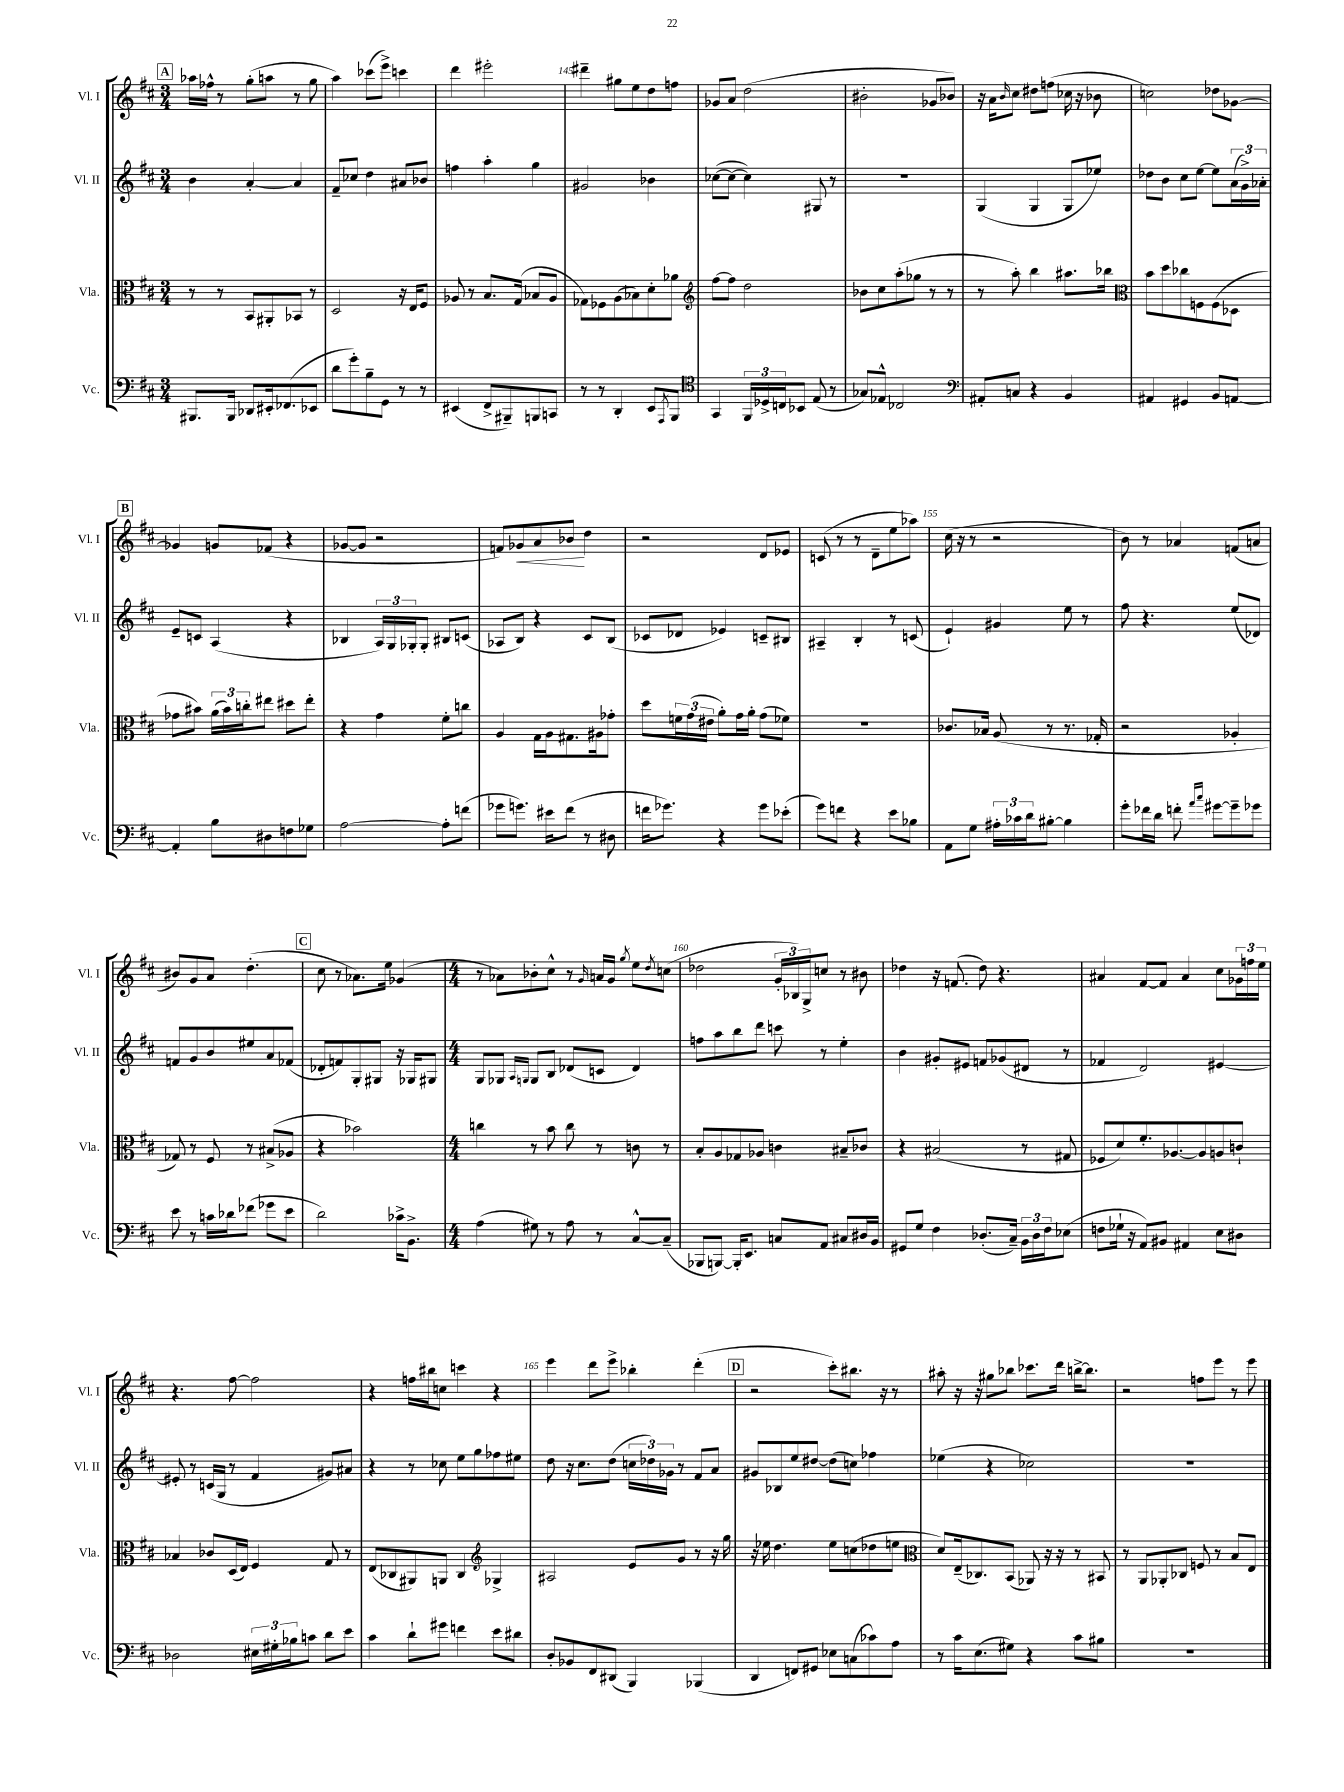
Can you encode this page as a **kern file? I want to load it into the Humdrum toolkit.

**kern	**kern	**kern	**kern
*staff4	*staff3	*staff2	*staff1
*clefF4	*clefC3	*clefG2	*clefG2
*k[f#c#]	*k[f#c#]	*k[f#c#]	*k[f#c#]
*M3/4	*M3/4	*M3/4	*M3/4
8.BBB#/L	8r	4b\	16aa-\LL
.	.	.	16ff-^^\JJ
.	8r	.	8r
16BBB#/Jk	.	.	.
8DD-/L	8BB/L	[4a'/	(8gg'\L
16EE#'/k	8AA#'/	.	8aa\J
(8.FF-/	.	.	.
.	8BB-/J	4a/]	8r
8EE-/J	8r	.	8gg\
=	=	=	=
8d\L	2D/	8f#~/L	4aa\)
8g'\)	.	8cc-/J	.
8B~\	.	4dd\	(8ccc-\L
8GG\J	.	.	8eee^\J)
8r	16r	8a#/L	4ccc\
.	16E/LK	.	.
8r	8F#/J	8b-/J	.
=	=	=	=
(4EE#/	8A-/	4ff\	4ddd\
.	8r	.	.
8FF#^/L	8.B/L	4aa'\	2eee#'\
8BBB#~/)	.	.	.
.	(16G/Jk	.	.
8BBB/	8B-/L	4gg\	.
8CC/J	8A-/J	.	.
=	=	=	=
8r	8G-\L)	2g#/	4ddd#~\
8r	8F-\	.	.
4DD'/	(8A\	.	8gg#\L
.	8B-\)	.	8ee\
8EE/L	8d'\	4b-\	8dd\
8qAAA/	.	.	.
8BBB/J	8a-\J	.	8ff\J
=	=	=	=
*clefC4	*clefG2	*	*
4GG/	[8ff#\L	([8cc-\L	8g-/L
.	8ff#\]J	8cc-\_J	8a/J
24FF#/LL	2dd\	4cc-\])	(2dd\
24D-^/	.	.	.
24C/J	.	.	.
8BB-/J	.	.	.
(8E/	.	8G#/	.
8r	.	8r	.
=	=	=	=
8G-/L)	8b-\L	2.r	2b#'\
8E-^^/J	8cc#\	.	.
2C-/	(8aa'\	.	.
.	8gg-\J	.	.
.	8r	.	8g-/L
.	8r	.	8b-/J)
=	=	=	=
*clefF4	*	*	*
8AA#'/L	8r	(4G/	16r
.	.	.	16a\LK
.	.	.	16qqb/
8C/J	8aa'\)	.	8cc#\J
4r	4bb\	4G/	8dd#\L
.	.	.	(8ff\J
4BB/	8.aa#\L	8G/L	16cc-\
.	.	.	16r
.	.	8ee-/J)	8b-\
.	16bb-\Jk	.	.
=	=	=	=
*	*clefC3	*	*
4AA#/	8b\L	8dd-\L	2cc\)
.	8dd\	8b\J	.
4GG#/	8cc-\	8cc#\L	.
.	8F\	[8ee\J	.
8BB/L	(8F\	8ee\]L	8dd-\L
[8AA/J	8D-\J	(24a\L	[8g-\J
.	.	24g^\)	.
.	.	24a-'\JJ	.
=	=	=	=
4AA'/]	8g-\L	8e~/L	4g-/]
.	8b#\J)	8c/J	.
8B\L	(24a\LL	(4A/	8g/L
.	24b#\)	.	.
.	24cc'\J	.	.
8D#\	8ee#\J	.	(8f-/J
8F\	8dd#\L	4r	4r
8G-\J	8ee#'\J	.	.
=	=	=	=
[2A\	4r	4B-/	[8g-/L
.	.	.	8g-/]J
.	4g\	24A/LL)	2r
.	.	24G/	.
.	.	24G-'/J	.
.	.	8G-'/J	.
8A'\]L	8f#'\L	8B#/L	.
(8f\J	8cc\J	(8c/J	.
=	=	=	=
8g-\L	4A/	8A-/L	8f/L)
8.g\J)	.	8B/J)	8g-/
.	16G\LL	4r	8a/
16e#\LK	16A\J	.	.
(8f#\J	8.G#\	.	8b-/J
8r	.	8c#/L	4dd\
.	16A#\k	.	.
8D#\	8g-'\J	(8B/J	.
=	=	=	=
16f\LK	8dd\L	8c-/L	2r
8.g-\J)	.	.	.
.	24f\L	8d-/J	.
.	(24g\	.	.
.	24e#\JJ	.	.
4r	8a'\L)	4e-/)	.
.	16g\L	.	.
.	16a'\JJ	.	.
8g-\L	(8g\L	8c~/L	8d/L
(8e-'\J	8f-\J)	8B#/J	8e-/J
=	=	=	=
8g\L)	2.r	4A#~/	(8c/
8f\J	.	.	8r
4r	.	4B'/	8r
.	.	.	8d~\L
8e\L	.	8r	8ee\
8B-\J	.	(8c/	8aa-\J)
=	=	=	=
8AA\L	8.c-/L	4e`/)	(16cc#\
.	.	.	16r
8G\J	.	.	8r
.	16B-/Jk	.	.
24A#'\LL	(8A/	4g#/	2r
24c-\	.	.	.
24d\J	.	.	.
[8B#'\J	8r	.	.
4B#\]	8.r	8ee\	.
.	.	8r	.
.	16G-'/	.	.
=	=	=	=
8g'\L	2r	8ff#\	8b\)
16f-\L	.	4.r	8r
16d\JJ	.	.	.
8f'\	.	.	4a-/
16qqa/LL	.	.	.
16qqcc#/JJ	.	.	.
[8g#\L	.	.	.
8g#~\]	4A-'/	(8ee/L	(8f/L
8g-\J	.	8d-/J)	8a/J
=	=	=	=
8e\	8G-/)	8f/L	8b#/L)
8r	8r	8g/	8g/
16c\LL	8F#/	8b/	8a/J
16d-\J	.	.	.
(8f-\J	8r	8ee#/	(4.dd'\
8g-\L	(8B#^/L	8a/	.
8e\J	8A-/J	(8f-/J	.
=	=	=	=
2d\)	4r	8d-'/L	8cc#\
.	.	8f/)	8r
.	2b-\)	8G'/	8.a-\L)
.	.	8G#/J	.
.	.	.	16ee\Jk
16c-^\LK	.	16r	(4g-/
8.BB^\J	.	16G-/LK	.
.	.	8G#/J	.
=	=	=	=
*M4/4	*M4/4	*M4/4	*M4/4
(4A\	4cc\	8G/L	8r
.	.	8G-/J	8a-\L)
.	.	16qqA/LL	.
.	.	16qqG/JJ	.
8G#\)	8r	8G/L	8b-'\
8r	8b\	8B/J	8cc#^^\J
8A\	8cc\	(8d-/L	8r
.	.	.	16qqg/
8r	8r	8c/J	16a/LL
.	.	.	16g/JJ
.	.	.	8qgg/
[8C#^^/L	8c\	4d-/)	8ee\L
.	.	.	8qdd/
(8C#~/]J	8r	.	(8cc\J
=	=	=	=
8BBB-/L	8B'/L	8ff\L	2dd-\
[8BBB/J)	8A/	8aa\	.
16BBB'/]LK	8G-/	8bb\	.
8.EE/J	.	.	.
.	8A-/J	8ddd\J	.
8C/L	4c\	8ccc\	24g'/LL
.	.	.	24B-/)
.	.	.	24G^/J
8AA/J	.	8r	8cc/J
8C#/L	8B#~/L	4ee'\	8r
16D#/L	8c-/J	.	8b#\
16BB/JJ	.	.	.
=	=	=	=
8GG#/L	4r	4b\	4dd-\
8G/J	.	.	.
4F#\	(2B#/	8g#'/L	16r
.	.	.	(8.f/
.	.	8e#/J	.
(8.D-'/L	.	8f/L	8dd-\)
.	.	(8g-/	4.r
16C#~/Jk)	.	.	.
24BB\LL	8r	8d#/J	.
24D-\	.	.	.
24F#\J	.	.	.
(8E-\J	8G#/	8r	.
=	=	=	=
8F\L	8F-/L	4f-/	4a#/
16G-`\Jk	8d/)	.	.
16r	.	.	.
8AA/L)	8.f#'/	2d/)	[8f#/L
8BB#/J	.	.	8f#/]J
.	[8.A-/	.	.
4AA#/	.	.	4a#/
.	8A-/]	.	.
8E\L	8A/	[4e#/	8cc#\L
8D#\J	8c`/J	.	24g-\L
.	.	.	24ff\
.	.	.	24ee\JJ
=	=	=	=
2D-\	4B-/	8e#'/]	4.r
.	.	8r	.
.	8c-/L	(16c/LL	.
.	.	16G/JJ	.
.	(16D/L	8r	[8ff#\
.	16E/JJ)	.	.
24E#\LL	4F#/	4f#/	2ff#\]
24G#'\	.	.	.
24B-\J	.	.	.
8c\J	.	.	.
8d\L	8G/	8g#/L)	.
8e\J	8r	8a#/J	.
=	=	=	=
4c#\	(8E/L	4r	4r
.	8C-/	.	.
8d`\L	8AA#/)	8r	16ff\LL
.	.	.	16bb#\J
8g#\J	8AA/J	8cc-\	8cc\J
4f\	4C-/	8ee\L	4ccc\
.	.	8gg\	.
*	*clefG2	*	*
8e\L	4G-^/	8ff-\	4r
8d#\J	.	8ee#\J	.
=	=	=	=
8D'/L	2A#/	8dd\	4eee\
8BB-/	.	16r	.
.	.	8.cc#\L	.
8FF#/	.	.	8ddd\L
(8DD#/J	.	(8dd\J	8eee^\J
4BBB/)	8e/L	24cc\LL	4bb-'\
.	.	24dd-\)	.
.	.	24g-\JJ	.
.	8g/J	8r	.
(4BBB-/	8r	8f#/L	(4ddd'\
.	16r	8a/J	.
.	16gg\	.	.
=	=	=	=
4DD/	16r	8g#/L	2r
.	16ee-\	.	.
.	4.dd\	8B-/	.
8FF/L)	.	8ee/	.
8GG#/J	.	[8dd#/J	.
8E-\L	8ee-\L	(8dd#\]L	8ccc#'\L)
(8C\	(8cc\	8cc\J)	8.bb#\J
8c-\)	8dd-\	4ff-\	.
.	.	.	16r
8A\J	8ee\J	.	8r
=	=	=	=
*	*clefC3	*	*
8r	8d/L)	(4ee-\	8aa#'\
16c#\LK	(16E~/k	.	16r
(8.E\	8.C-/)	.	16r
.	.	4r	8gg#\L
8G#\J)	(8BB/J	.	8bb-\J
4r	8AA-/)	2cc-\)	8.ccc-\L
.	16r	.	.
.	16r	.	16ddd\Jk
8c#\L	8r	.	[16bb^\LK
.	.	.	8.bb\]J
8B#\J	8BB#/	.	.
=	=	=	=
1r	8r	1r	2r
.	8AA/L	.	.
.	8AA-'/	.	.
.	8C-/J	.	.
.	8F/	.	8ff\L
.	8r	.	8eee\J
.	8B/L	.	8r
.	8E/J	.	8eee\
==	==	==	==
*-	*-	*-	*-
